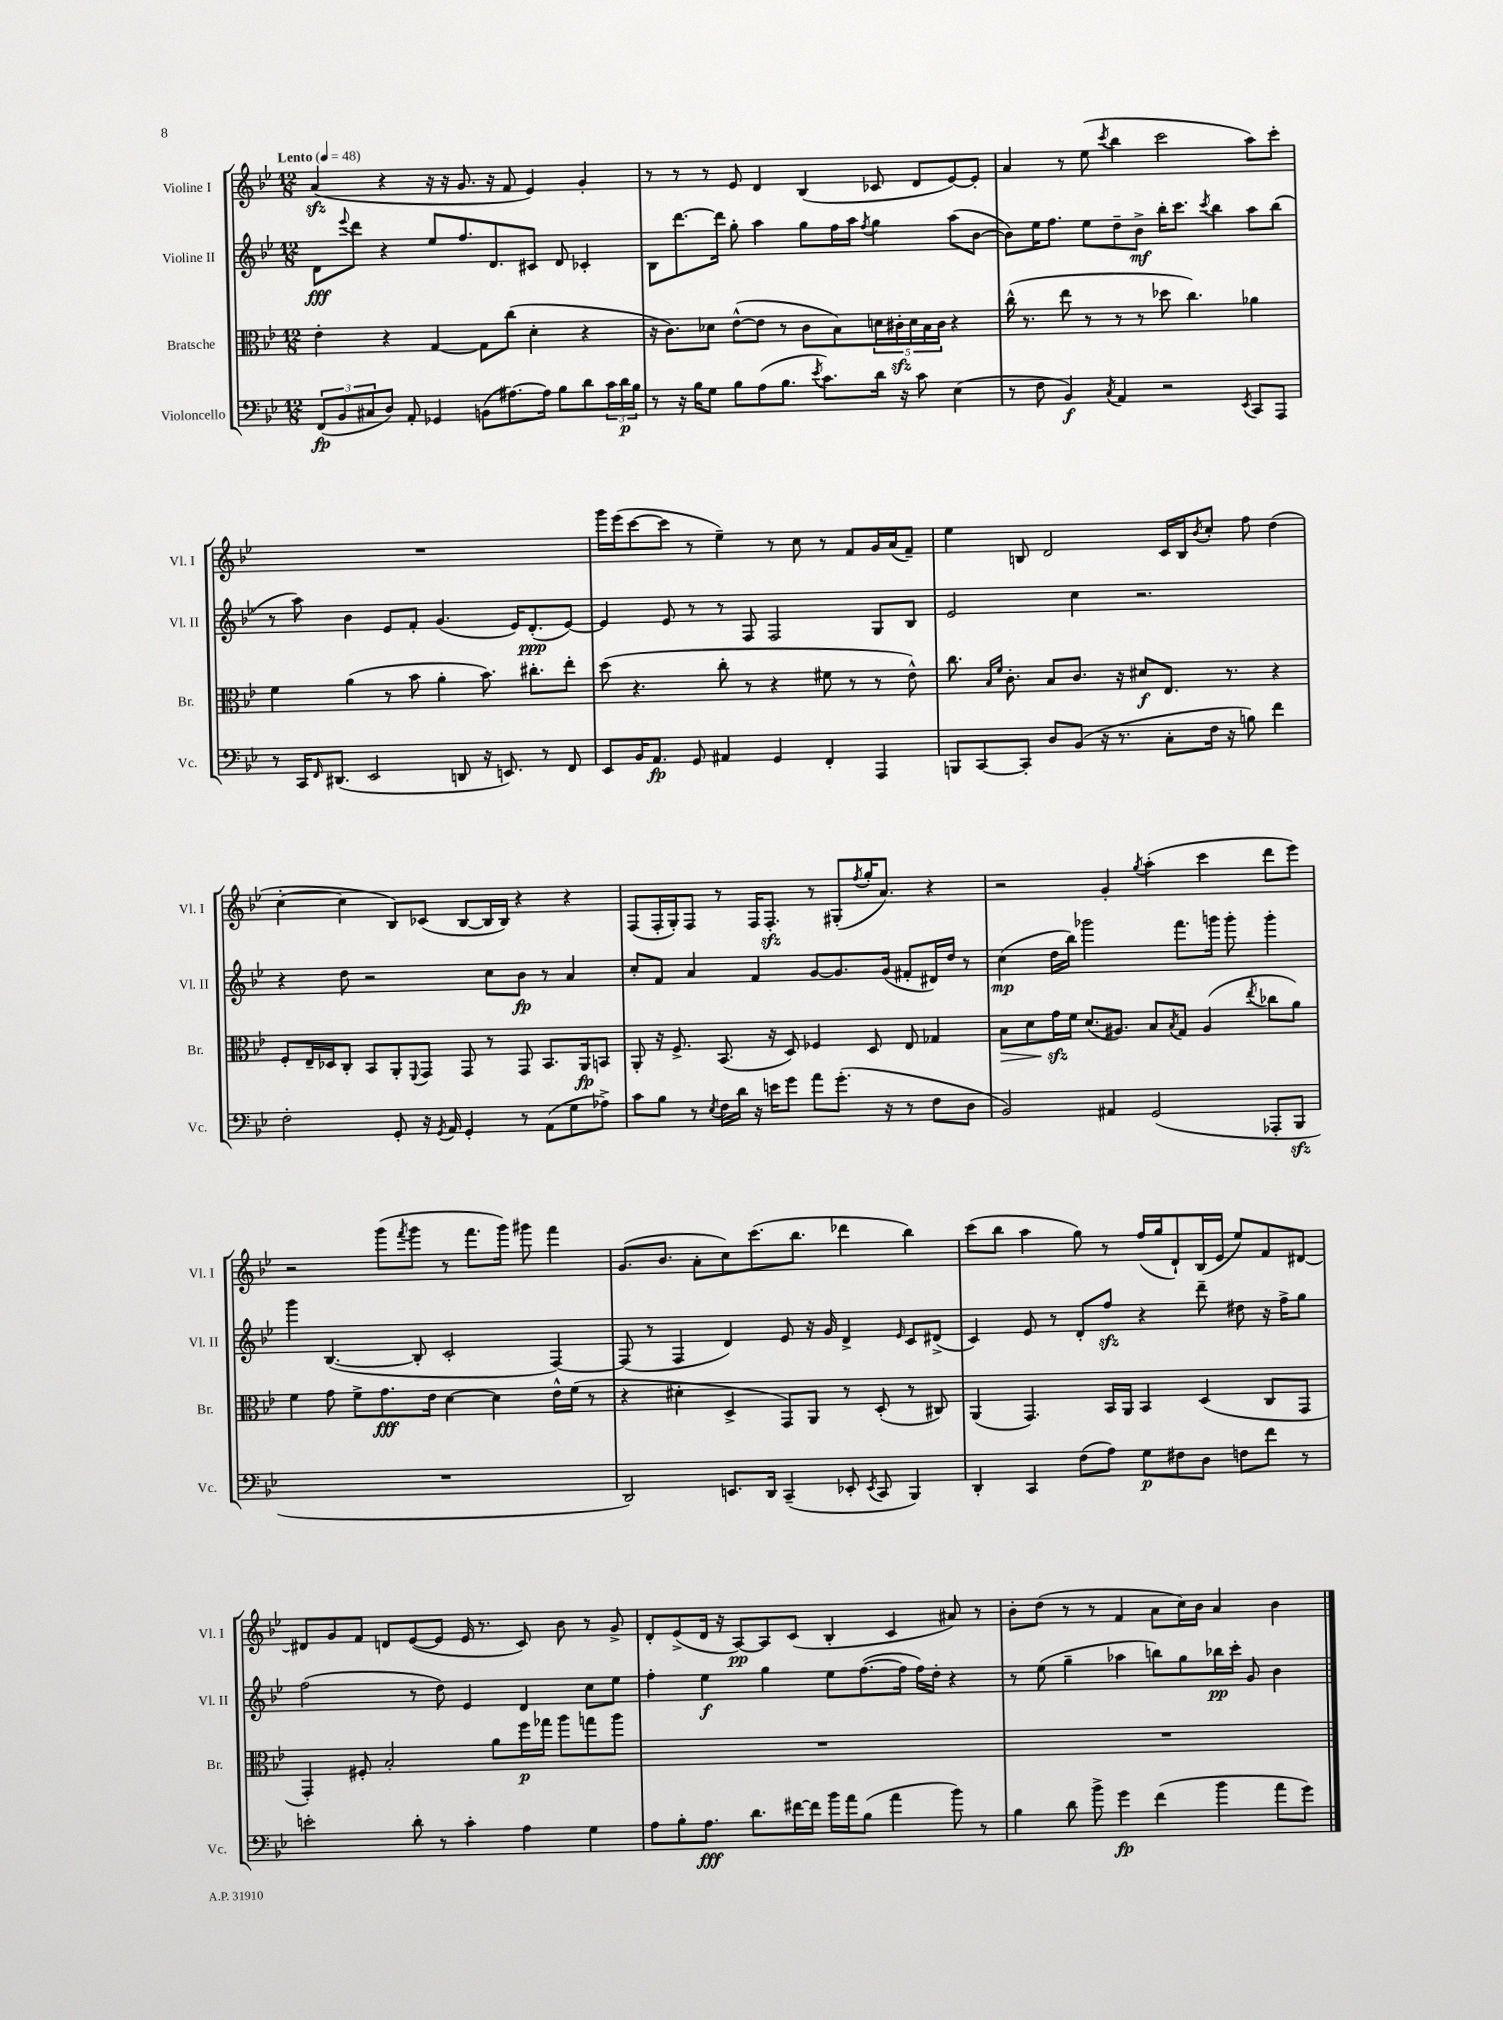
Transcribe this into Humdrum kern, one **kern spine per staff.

**kern	**kern	**kern	**kern
*staff4	*staff3	*staff2	*staff1
*clefF4	*clefC3	*clefG2	*clefG2
*k[b-e-]	*k[b-e-]	*k[b-e-]	*k[b-e-]
*M12/8	*M12/8	*M12/8	*M12/8
*MM48	*MM48	*MM48	*MM48
(12FF/L	4e-'\	8d\L	(4a/
12BB-/	.	.	.
.	.	8qqeee-/	.
.	.	8ddd\J	.
12C#/	.	.	.
8D/J)	4r	4r	4r
8AA'/	.	.	.
4GG-/	[4G/	8ee-/L	16r
.	.	.	16r
.	.	8.ff/	8.g/
(8BB\L	8G\]L	.	.
.	.	8.d/	16r
[8.A#\)	(8cc\J	.	8f/
.	4d'\	8c#/J	4e-/)
16A#\]Jk	.	.	.
8B-\L	.	8d/	.
8d\	4r	4c-'/	4g'/
24c\L	.	.	.
24d\	.	.	.
24B-\JJ	.	.	.
=	=	=	=
8r	16r	8B-\L	8r
.	8.c\L)	.	.
16r	.	[8.ddd\	8r
16B-\LK	.	.	.
8G\J	8d-\J	.	8r
.	.	16ddd\]Jk	.
8B-\L	([8e-^^\L	8gg'\	8e-/
(8A\	8e-\]J	4aa\	4d/
8.B-\J	8r	.	.
.	8c\L	8gg\L	(4B-/
8qe-/	.	.	.
8.c\L)	.	.	.
.	8B-\)	16ff\L	.
.	.	16aa\JJ	.
.	.	8qff/	.
16d\Jk	20d\L	4gg\	8c-/
.	20c#'\	.	.
16r	.	.	.
.	20d\	.	.
8c\	.	.	8d/L
.	20B-\	.	.
.	20c#\JJ	.	.
(4E-\	4r	(8aa\L	[8e-/)
.	.	[8b-\J	8e-'/]J
=	=	=	=
8r	(16cc^^\	8b-\]L)	4a/
.	8.r	.	.
8F\	.	16ee-\K	.
.	.	8.ff\J	.
4BB-/)	8ee-\	.	8r
.	8r	8ee-\L	(8ee-\
8qC/	.	.	8qccc/
4AA/	8r	8dd~\	4bb-\
.	8r	8b-^\J	.
2r	8dd-\	16bb-'\LK	2ccc\
.	.	8.ccc\J	.
.	4.cc\)	.	.
.	.	8qccc/	.
.	.	4bb-\	.
8qEE-/	.	.	.
8CC/L	4a-\	8aa\L	8aa\L)
8AAA/J	.	(8bb-\J	8ccc'\J
=	=	=	=
8r	4f\	8r	1.r
16CC/LK	.	8aa\)	.
16qqFF/	.	.	.
(8.DD#/J	.	.	.
.	(4a\	4b-\	.
2EE-/	.	.	.
.	8r	8e-/L	.
.	8b-\	8f'/J	.
.	4a'\	(4.g/	.
8DD/	.	.	.
16r	8.b-\)	.	.
8.EE/)	.	.	.
.	.	16e-/LK)	.
.	8.cc#'\L	(8.d'/	.
8r	.	.	.
8FF/	8ee-'\J	[8e-/J)	.
=	=	=	=
8EE-/L	(8dd\	4e-/]	16ggg\LL
.	.	.	(16eee-\J
16BB-/K	4.r	.	[8ccc\
8.AA/J	.	.	.
.	.	8e-/	8ccc\]J
8GG/	.	8r	8r
4AA#/	8cc'\	8r	4ee-~\)
.	8r	8F/	.
4GG/	4r	2F/	8r
.	.	.	8cc\
4FF'/	8f#\	.	8r
.	8r	.	8f/L
4AAA/	8r	8G/L	16g/L
.	.	.	(16a/J
.	8e-^^\)	8B-/J	8f~/J)
=	=	=	=
8BBB/L	8.cc\	2e-/	4ee-\
[8CC/	.	.	.
.	16qqB-/LL	.	.
.	16qqf/JJ	.	.
.	8.c'\	.	.
8CC'/]J	.	.	8B/
8D/L	8B-/L	.	2d/
(8BB-/J	8.c/J	4cc\	.
16r	.	.	.
8.r	16r	.	.
.	8d#/L	2.r	.
8C'\L	8.E-/J	.	16c/LL
.	.	.	16B/J
.	.	.	8qb-/
16F\Jk	.	.	8cc'/J
16r	8.r	.	.
8B\)	.	.	8ff\
4f\	4r	.	(4dd\
=	=	=	=
2F'\	8F'/L	4r	[4cc'\
.	16E-~/L	.	.
.	16D-/J	.	.
.	8C'/J	8dd\	4cc\]
.	8BB-/L	2r	.
8GG'/	8AA'/	.	8B-/L)
.	8qqFF/	.	.
16r	8GG/J	.	(8c-/J
8qGG/	.	.	.
16AA/	.	.	.
4GG'/	8GG/	.	[8B-/L
.	8r	8cc\L	16B-/]L
.	.	.	16B-/JJ)
8r	8GG/	8b-\J	4r
(8AA\L	8.BB-/L	8r	.
8G\	.	4a/	4r
.	16AA/k	.	.
8A-^\J)	8BB/J	.	.
=	=	=	=
8c\L	8AA'/	8cc'/L	(8F/L
8B-\J	16r	8f/J	16F'/L
.	8.F^/	.	16G'/J)
8r	.	4a/	8F/J
8qE-/	.	.	.
16F\LL	(8.BB-/	.	8r
16d\JJ	.	.	.
16r	.	4f/	16F/LK
16e\LK	16r	.	8.F'/J
8g\J	8D/)	.	.
8a\L	4F-/	[8g/L	8r
(8.g'\J	.	8.g/]	(8G#'/L
.	.	.	8qff/
.	8D/	.	16gg'/K
16r	.	(16g/Jk	8.a/J)
8r	8E-/	8f#'/L	.
8F\L	4G-/	16d#/L)	4r
.	.	16dd/JJ	.
8D\J	.	8r	.
=	=	=	=
2BB-/)	8B-\L	(4cc\	2r
.	8d\	.	.
.	16g\L	16dd\LL	.
.	16f\JJ	16bb-\JJ)	.
.	(8.d/L	2ggg-\	.
4AA#/	.	.	4g'/
.	8.A#/J)	.	.
.	.	.	8qgg/
(2GG/	8B-/L	.	(4aa'\
.	8qB-/	.	.
.	8G/J	8.fff\L	.
.	(4A#/	.	4ccc\
.	.	16ggg\Jk	.
.	.	8ggg'\	.
.	8qee-/	.	.
8AAA-'/L	8cc-\L	4ggg'\	8ddd\L
8BBB-/J	8a\J)	.	8eee-\J)
=	=	=	=
1.r	4f\	4ggg\	2r
.	8g\	([4.B-/	.
.	8f^\L	.	.
.	8.g\	.	(8ggg\L
.	.	.	8qfff/
.	.	8B-'/]	8ggg\J
.	16e-\Jk	.	.
.	[4d\	2c'/	8r
.	.	.	8.fff\L
.	4d\]	.	.
.	.	.	16ggg\Jk)
.	.	.	8ggg#\
.	16e-^^\LL	[4F/)	4fff\
.	(16f\JJ	.	.
.	8r	.	.
=	=	=	=
2DD/)	4r	(8F/]	(8.g/L
.	.	8r	.
.	.	.	8.b-/J
.	4d#'\	4F/	.
.	.	.	8a'\L
8.EE/L	4D^/	4d/)	8cc\)
.	.	.	(8.ccc\
16DD/Jk	.	.	.
(4CC~/	8GG/L)	8e-/	.
.	.	.	8.bb-\J
.	8AA/J	16r	.
.	.	16g/	.
8EE-'/	8r	4d^/	4ddd-\
8qEE-/	.	.	.
8CC/	(8D'/	.	.
.	.	16qqe-/	.
4BBB-/)	8r	8c/L	4bb-\)
.	8C#/)	(8d#^/J	.
=	=	=	=
4DD'/	(4AA/	4c/)	(8ccc\L
.	.	.	8bb-\J
4CC/	4.GG/)	8e-/	4aa\
.	.	8r	.
(8F\L	.	8d'/L	8gg\)
8A\J)	16BB-/LL	8ff/J	8r
.	16AA/JJ	.	.
8G\L	4BB-/	4r	(16ff/LL
.	.	.	16gg/J
8F#\	.	.	8d`/)
8D\J	(4D/	8ddd~\	(16B-/L
.	.	.	16e-/JJ
8F\L	.	8dd#\	8ee-/L)
8f\J	8C/L	16r	8f/
.	.	16ff^\LK	.
8r	8GG/J	8gg\J	[8d#/J
=	=	=	=
2e'\	4GG'/)	(2ff\	8d#/]L
.	.	.	8g/
.	8F#'/	.	8f/J
.	2B-'/	.	8d/L
8d'\	.	8r	([8e-/
8r	.	8dd\)	8e-/]J
4c'\	.	4e-/	16e-/
.	.	.	8.r
.	8a\L	.	.
4A\	16ff\L	4d/	8c/)
.	16gg-\JJ	.	.
.	8aa\L	.	8b-\
4G\	8gg\	8cc\L	8r
.	8aa\J	8ee-\J	8g^/
=	=	=	=
8A\L	1.r	4ff'\	8d'/L
8B-'\	.	.	(8e-^/
8.A\J	.	4ee-\	16d/Jk
.	.	.	16r
.	.	.	[8A/L)
8.d\L	.	.	.
.	.	4gg\	8A/]
[16f#\L	.	.	(8c/J
16f#\]JJ	.	.	.
16b-\LL	.	8ee-\L	4B-'/
16a\J	.	.	.
(8B-\J	.	([8.ff\	.
4a\	.	.	4c/
.	.	16ff\]Jk	.
.	.	16ff\LL)	.
.	.	16dd'\JJ	.
8b-\)	.	4r	8a#/)
8r	.	.	8r
=	=	=	=
4B-\	1.r	8r	8b-'\L
.	.	(8ee-\	(8dd\J
8d\	.	4gg~\	8r
8b-^\	.	.	8r
4g\	.	4aa-\	4f/
(4f\	.	8bb\L)	8a\L
.	.	8gg\	16cc\L)
.	.	.	16b-\JJ
4b-\	.	16bb-\L	4a/
.	.	16ccc'\JJ	.
.	.	8g/	.
8a\L	.	4b-\	4b-\
8g\J)	.	.	.
==	==	==	==
*-	*-	*-	*-
